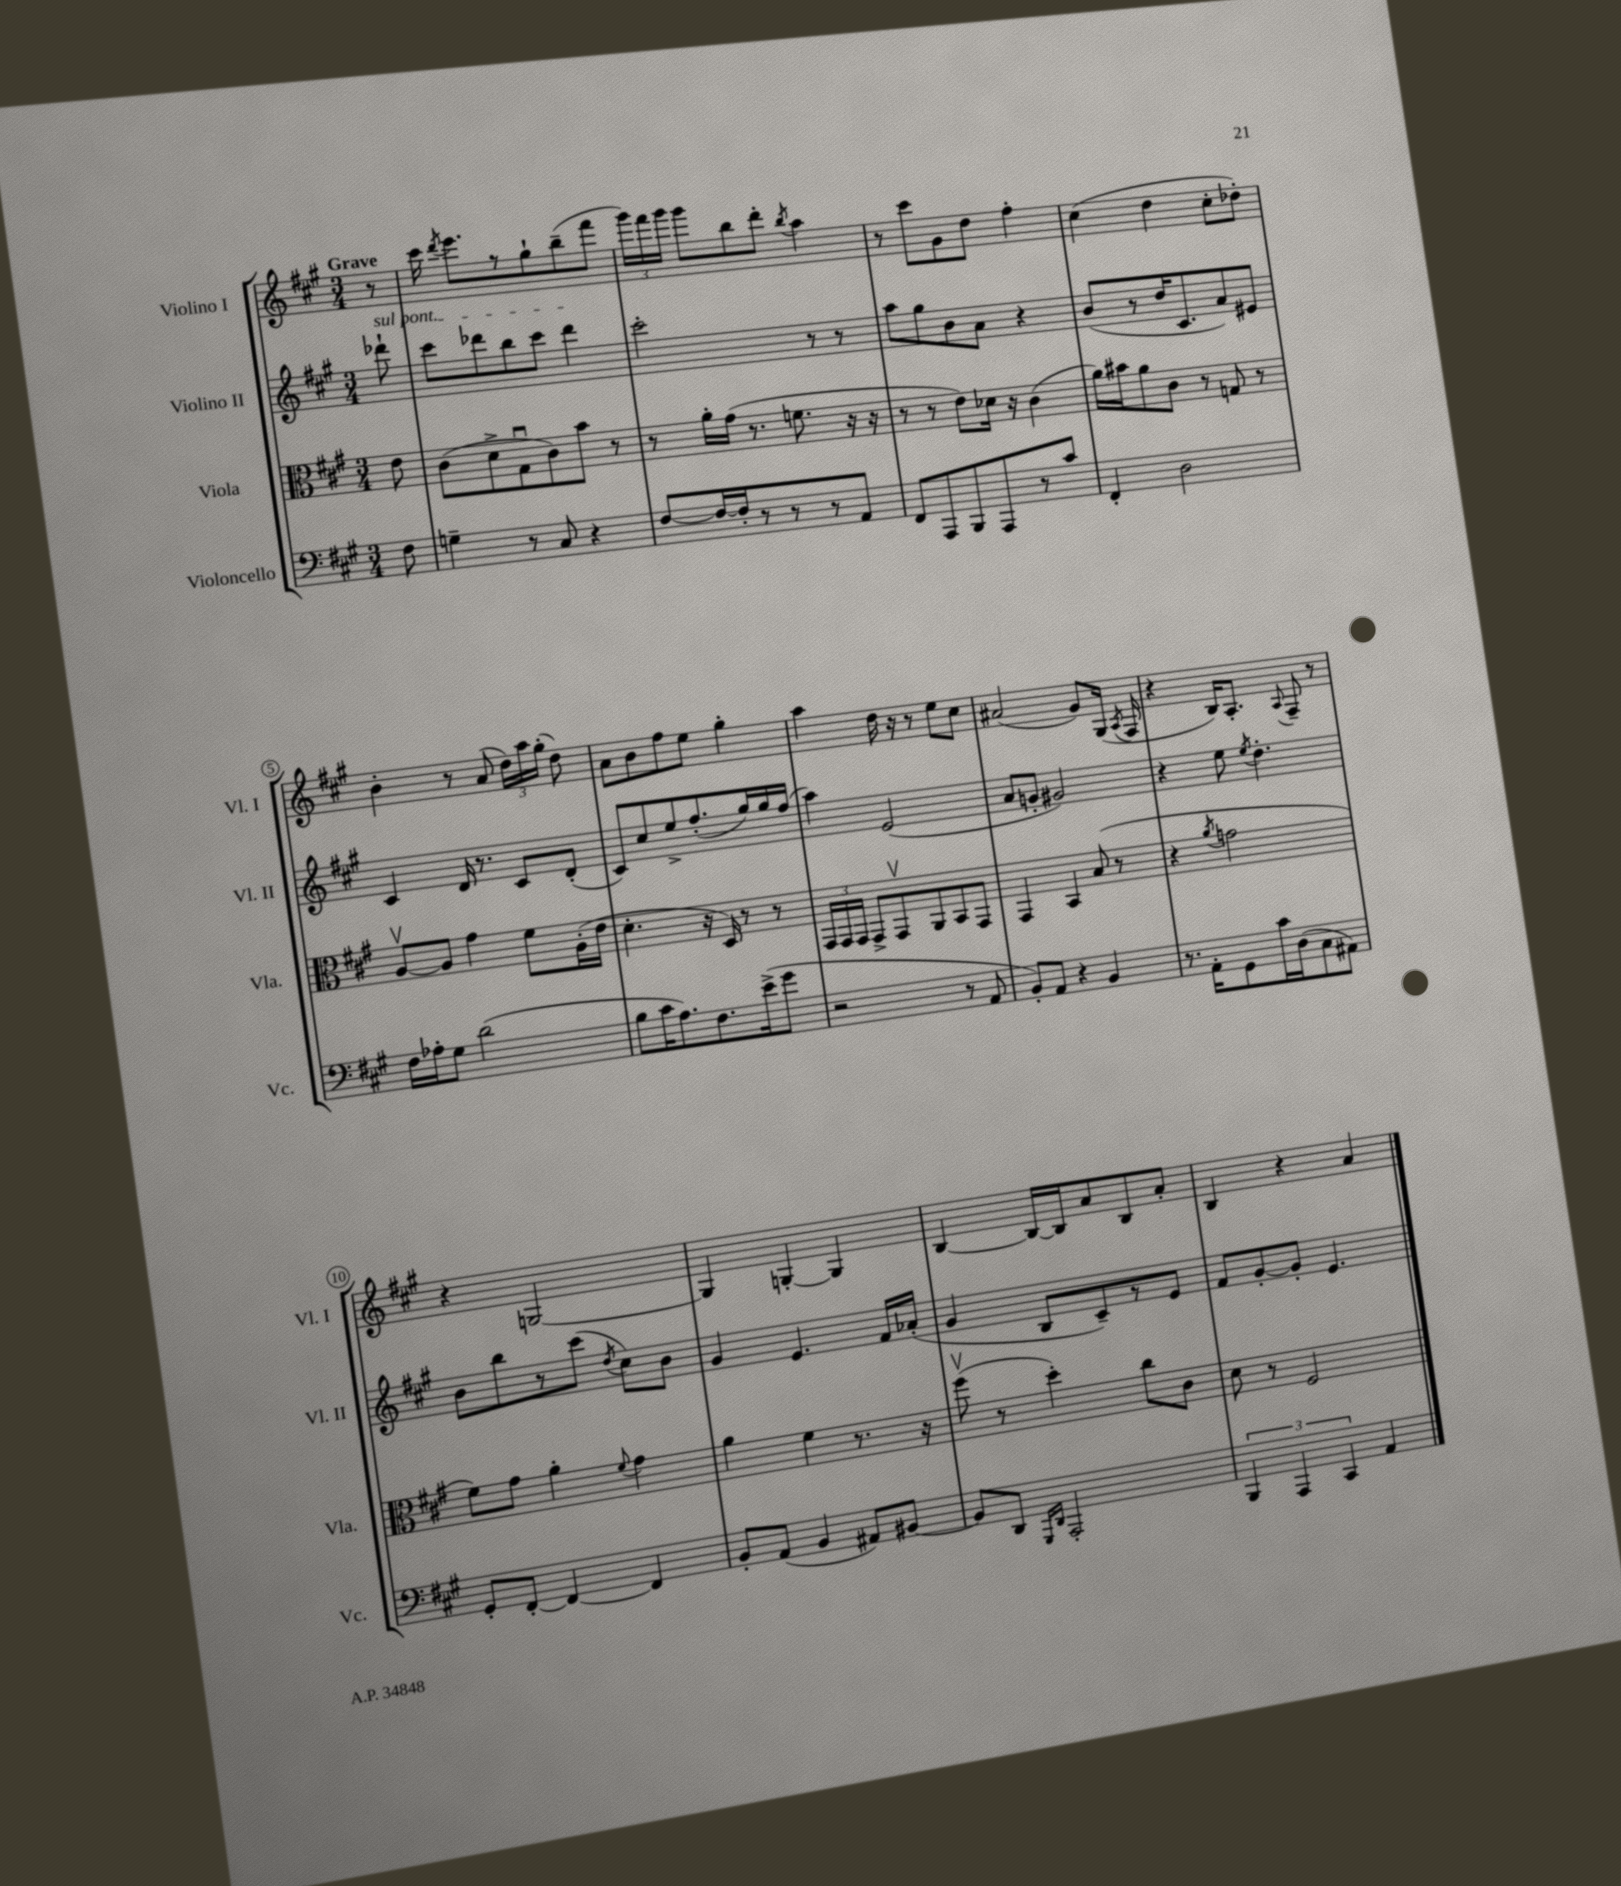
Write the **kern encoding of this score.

**kern	**kern	**kern	**kern
*part4	*part3	*part2	*part1
*staff4	*staff3	*staff2	*staff1
*I"Violoncello	*I"Viola	*I"Violino II	*I"Violino I
*I'Vc.	*I'Vla.	*I'Vl. II	*I'Vl. I
*clefF4	*clefC3	*clefG2	*clefG2
*k[f#c#g#]	*k[f#c#g#]	*k[f#c#g#]	*k[f#c#g#]
*M3/4	*M3/4	*M3/4	*M3/4
=	=	=	=
!	!	!	!LO:TX:a:B:t=Grave
!	!	!LO:TX:a:i:t=sul pont.	!
8F#\	8e\	8ddd-X`\	8r
=1	=1	=1	=1
4Gn~\	(8c#\L	8ccc#\L	16ccc#\
.	.	.	8qddd/
.	.	.	8.eee\L
.	8d^\	8ddd-X\	.
8r	8G#u\	8bb\	8r
8C#/	8c#\)	8ccc#\J	8gg#`\
4r	8b\J	4ddd-\	(8bb~\
.	8r	.	8fff#\J
=2	=2	=2	=2
[8F#/L	8r	2ccc#'\	24ggg#\LL)
.	.	.	24fff#\
.	.	.	24ggg#\JJ
16F#/L_	16a'\LL	.	8ggg#\L
16F#'/J]	(16g#\JJ	.	.
8r	8.r	.	8bb\
8r	.	.	8ddd'\J
.	8.fn\	.	.
.	.	.	8qbb/
8r	.	8r	4aa\
8AA/J	16r	8r	.
.	16r	.	.
=3	=3	=3	=3
8FF#/L	8r	8aa\L	8r
8AAA/	8r	8gg#\	8ccc#\L
8BBB/	8e\L)	8b\	8g#\
8AAA/	16d-X\Jk	8a\J	8dd\J
.	16r	.	.
8r	(4c#\	4r	4ff#'\
8c#/J	.	.	.
=4	=4	=4	=4
4FF#'/	16a\LL)	(8b/L	(4cc#\
.	16b#X\J	.	.
.	8a\	8r	.
2D\	8c#\J	16dd/K	4dd\
.	.	8.c#/	.
.	8r	.	.
.	8Gn/	8a/)	8cc#'\L
.	8r	8e#X/J	8dd-X'\J)
!!LO:LB:g=z
=5	=5	=5	=5
16F#\LL	[8Av/L	4c#/	4b'\
16A-X'\J	.	.	.
8G#\J	8A/J]	.	.
(2d\	4g#\	16d/	8r
.	.	8.r	.
.	.	.	(8a/
.	8f#\L	8c#/L	24dd\LL)
.	.	.	24aa\
.	.	.	(24gg#'\JJ
.	(16A'\L	(8d'/J	8dd\)
.	16e\JJ	.	.
=6	=6	=6	=6
8B\L	4.d'\	8c#/L)	8a\L
16c#\K	.	8cc#/	8b\
8.A\)	.	.	.
.	.	8ee^/	8ff#\
8.F#\	16r	(8.ff#'/	8ee\J
.	16D/)	.	.
.	8r	.	4gg#'\
(16e^\k	.	16gg#/L)	.
8g#\J	8r	16gg#/	.
.	.	(16ff#/JJ	.
=7	=7	=7	=7
2r	24GG#/LL	4aa\)	4aa\
.	24GG#/	.	.
.	24GG#/JJ	.	.
.	8GG#^/L	.	.
.	8GG#v/	(2e/	16dd\
.	.	.	16r
.	8AA/	.	8r
8r	8BB/	.	8ee\L
8AA/	8GG#/J	.	8cc#\J
=8	=8	=8	=8
8BB'/L)	4GG#/	8a/L	(2a#X/
8AA/J	.	8gn'/J	.
4r	4BB/	2g#X/)	.
4BB/	(8B/	.	8g#/L)
.	8r	.	(16G#/Jk
.	.	.	8qA/
.	.	.	16F#/
=9	=9	=9	=9
8.r	4r	4r	4r
16AA'\KL	.	.	.
.	8qa/	.	.
8GG#\	2gn\	8ee\	16B/KL)
.	.	.	8.A'/J
.	.	8qee/	.
16c#\L	.	4.dd'\	.
(16D\J	.	.	.
.	.	.	8qqA/
8C#\	.	.	8F#~/
8AA#X\J)	.	.	8r
!!LO:LB:g=z
=10	=10	=10	=10
8GG#'/L	8f#\L)	8b\L	4r
[8FF#'/J	8g#\J	8bb\	.
4FF#/_	4a'\	8r	[2Gn/
.	.	(8ccc#\J	.
.	8qqf#/	8qdd/	.
4FF#/]	4g#\	8cc#\L)	.
.	.	8b\J	.
=11	=11	=11	=11
8BB'/L	4a\	4g#/	4G/]
(8AA/J	.	.	.
4BB/	4f#\	4.e/	[4Gn'/
8AA#X/L)	8.r	.	4G/]
[8BB#X/J	.	16f#/LL	.
.	16r	(16a-X'/JJ	.
=12	=12	=12	=12
8BB#/L]	(8ff#v\	4g#/	[4B/
8DD/J	8r	.	.
16qqGGG#/LL	.	.	.
16qqDD/JJ	.	.	.
2AAA'/	4dd'\)	8B/L	16B/LL_
.	.	.	16B/J]
.	.	8c#~/)	8a/
.	8cc#\L	8r	8B/
.	8c#\J	8e/J	8a'/J
=13	=13	=13	=13
6BBB/	8d\	8f#/L	4B/
.	8r	[8g#'/	.
6AAA/	.	.	.
.	2F#/	8g#'/J]	4r
6CC#/	.	.	.
.	.	4.e/	.
4AA/	.	.	4a/
==	==	==	==
*-	*-	*-	*-
